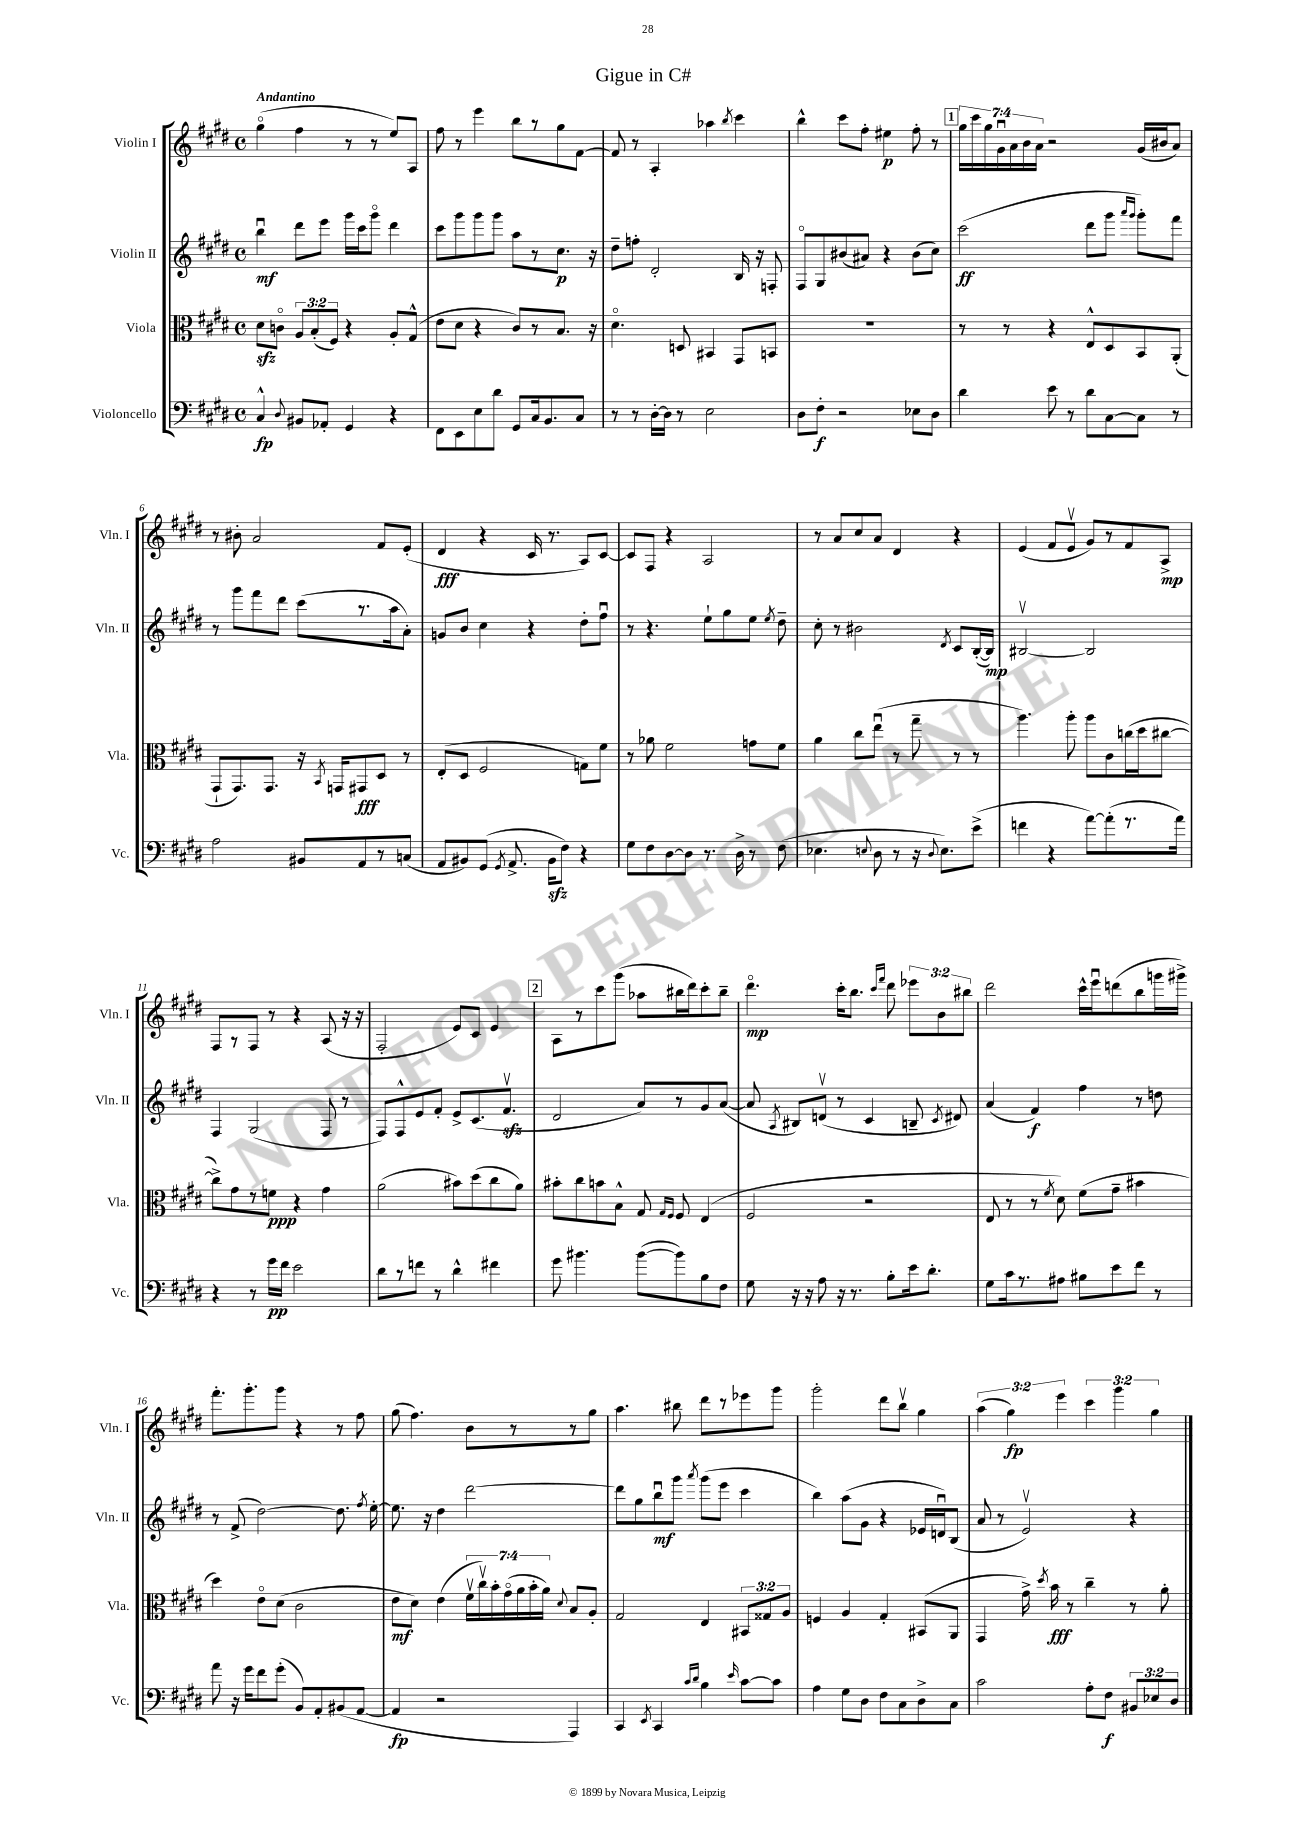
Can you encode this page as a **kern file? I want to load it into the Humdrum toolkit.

**kern	**kern	**kern	**kern
*staff4	*staff3	*staff2	*staff1
*clefF4	*clefC3	*clefG2	*clefG2
*k[f#c#g#d#]	*k[f#c#g#d#]	*k[f#c#g#d#]	*k[f#c#g#d#]
*M4/4	*M4/4	*M4/4	*M4/4
*met(c)	*met(c)	*met(c)	*met(c)
4C#^^	8d#	4bbu	(4gg#o
.	8co	.	.
8qqD#	.	.	.
8BB#	12A	8ddd#	4ff#
.	(12B'	.	.
8AA-'	.	8eee	.
.	12F#)	.	.
4GG#	4r	16ggg#	8r
.	.	16ccc#	.
.	.	8ggg#o	8r
4r	8A'	4ddd#	8ee)
.	(8G#^^	.	8A
=	=	=	=
8FF#	8e	8ccc#	8ff#
8EE	8d#	8ggg#	8r
8E	4r	8ggg#	4eee
8d#	.	8ggg#	.
8GG#	8c#)	8aa	8bb
16C#	8r	8r	8r
8.BB	.	.	.
.	8.B	8.cc#	8gg#
8C#	.	.	[8f#
.	16r	16r	.
=	=	=	=
8r	4.d#o	8dd#~	8f#]
8r	.	8ff'	8r
[16D#'	.	2d#'	4A'
16D#]	.	.	.
8r	8D	.	.
2E	4BB#	.	4aa-
.	.	.	8qbb
.	8GG#	16B	4ccc#
.	.	16r	.
.	8BB	8F'	.
=	=	=	=
8D#	1r	8F#o	4bb^^
8F#'	.	8G#	.
2r	.	(8b#	8ccc#
.	.	8a#)	8ff#'
.	.	4r	4ee#
8E-	.	(8b#	8ff#'
8D#	.	8cc#)	8r
=	=	=	=
4d#	8r	(2ccc#	28gg#
.	.	.	28ccc#
.	.	.	28gg#
.	.	.	28g#u
.	8r	.	.
.	.	.	28a
.	.	.	28b
.	.	.	28a
8e	4r	.	2r
8r	.	.	.
8d#	8E^^	8ddd#	.
[8C#	8D#	8ggg#	.
.	.	16qqaaa	.
.	.	16qqggg#	.
8C#]	8BB	8ggg#')	(16g#
.	.	.	16b#
8r	(8AA'	8fff#	8a)
=	=	=	=
2A	8GG#`	8r	8r
.	8.GG#)	8ggg#	8b#'
.	.	8fff#	2a
.	8.GG#	.	.
.	.	8ddd#	.
8BB#	16r	(8ccc#	.
.	8qBB	.	.
.	16GG	.	.
8AA	8GG#	8.r	.
8r	8D#	.	8f#
.	.	16aa	.
(8C	8r	8a')	(8e'
=	=	=	=
8AA	(8E'	8g	4d#
8BB#)	8D#	8b	.
(8GG#	2F#	4cc#	4r
8qGG#	.	.	.
8.AA^	.	.	.
.	.	4r	16c#
16BB#	.	.	8.r
8F#)	.	.	.
4r	8G)	8dd#'	8A)
.	8f#	8ff#u	[8c#
=	=	=	=
8G#	8r	8r	8c#]
8F#	8a-	4.r	8F#
[8D#	2f#	.	4r
8D#]	.	.	.
8.r	.	8ee`	2A
.	.	8gg#	.
16D#^	.	.	.
8r	8g	8ee	.
.	.	8qee	.
(8F#	8f#	8dd#~	.
=	=	=	=
4.E-	4a	8cc#'	8r
.	.	8r	8a
.	8cc#	2b#	8cc#
8qqE	.	.	.
8D#	(8eeu	.	8a
8r	8r	.	4d#
16r	8gg#~	.	.
8qqD#	.	.	.
8.E)	.	.	.
.	.	8qd#	.
.	8r	8c#	4r
(8e^	8r	([16B'	.
.	.	16B])	.
=	=	=	=
4f	4.aa)	[2B#v	(4e
4r	.	.	8f#
.	8aa'	.	8ev
[8a)	8aa	2B#]	8g#)
(8a']	8c#	.	8r
8.r	(16cc	.	8f#
.	16dd#	.	.
.	[8cc#	.	8A^
16a)	.	.	.
=	=	=	=
4r	8cc#^])	4F#	8F#
.	8g#	.	8r
8r	8r	(2G#	8F#
16g#	8f	.	8r
16f#	.	.	.
2e	4r	.	4r
.	4g#	8F#	(8A
.	.	8r	16r
.	.	.	16r
=	=	=	=
8d#	(2a	8F#)	2F#'
8r	.	8F#^^	.
8f	.	8e	.
8r	.	8f#'	.
4d#^^	8b#)	8e^	8e)
.	(8dd#	(8.c#	8c#
4f#	8cc#	.	4e
.	.	8.f#v	.
.	8a)	.	.
=	=	=	=
8g#	8b#'	2d#	8A
4.b#	8cc#	.	8r
.	8b	.	8ccc#
.	8B^^	.	(8ggg#
([8b#	8G#	8a)	8aa-
.	16qqG#	.	.
.	16qqF#	.	.
8b#])	8F#	8r	16bb#
.	.	.	16ddd#)
8B	(4E	8g#	8ccc#'
8F#	.	([8a	8bb#~
=	=	=	=
8G#	2F#	8a]	4.ddd#o
.	.	8qA	.
16r	.	8B#)	.
16r	.	.	.
8A	.	(8dv	.
16r	.	8r	16ccc#'
8.r	.	.	8.bb
.	2r	4c#	.
.	.	.	16qqccc#
.	.	.	16qqfff#
8B'	.	.	8ddd#
16e	.	8B~	12eee-
8.d#'	.	.	.
.	.	.	12b
.	.	8qc#	.
.	.	8d#)	.
.	.	.	12bb#
=	=	=	=
8G#	8E	(4a	2ddd#
16c#	8r	.	.
8.r	.	.	.
.	8r	4f#)	.
.	8qf#	.	.
8A#	8d#)	.	.
8B#	(8f#	4ff#	16ccc#^^
.	.	.	16eeeu
8e	8g#~	.	(8ddd
8f#	4b#	8r	8bb
8r	.	8dd	16ggg
.	.	.	16ggg#^)
=	=	=	=
8a	4dd#)	8r	8.fff#'
16r	.	(8f#^	.
16g#	.	.	8.ggg#'
8f#	8eo	[2dd#)	.
(8g#'	(8d#	.	8ggg#
8BB)	2c#	.	4r
8AA'	.	.	.
(8BB#	.	8.dd#]	8r
[8AA	.	.	8ff#
.	.	8qff#	.
.	.	[16ee'	.
=	=	=	=
4AA]	8e	8.ee]	(8gg#
.	8d#)	.	4.ff#)
.	.	16r	.
2r	(4e	4dd#	.
.	28f#v	[2ddd#	8b
.	28cc#v)	.	.
.	28b'	.	.
.	(28g#o	.	.
.	.	.	8r
.	28a	.	.
.	28b'	.	.
.	28a)	.	.
.	8qqd#	.	.
4AAA)	8B	.	8r
.	8A'	.	8gg#
=	=	=	=
4CC#	2G#	8ddd#]	4.aa
.	.	8gg#	.
8qEE	.	.	.
4CC#	.	8bbu	.
.	.	8ggg#	8bb#
16qqc#	.	.	.
16qqd#	.	8qaaa	.
4B	4E	(8ggg#	8ddd#
.	.	8eee	8r
16qqe	.	.	.
[8c#	12BB#	4ccc#	8eee-
.	12G##	.	.
8c#]	.	.	8ggg#
.	12A	.	.
=	=	=	=
4A	4F	4bb)	2ggg#'
8G#	4A	(8aa	.
8D#	.	8g#	.
8F#	4G#'	4r	8ddd#
8C#	.	.	8bbv
8D#^	(8BB#	16e-	4gg#
.	.	16du)	.
8C#	8AA	(8B	.
=	=	=	=
2c#	4GG#	8a	(6aa
.	.	8r	.
.	.	.	6gg#)
.	16g#^)	2ev)	.
.	8qdd#	.	.
.	16b	.	.
.	.	.	6eee
.	8r	.	.
8A'	4cc#~	.	6ccc#
8F#	.	.	.
.	.	.	6ggg#
12BB#	8r	4r	.
12E-	.	.	6gg#
.	8a'	.	.
12D#	.	.	.
==	==	==	==
*-	*-	*-	*-
